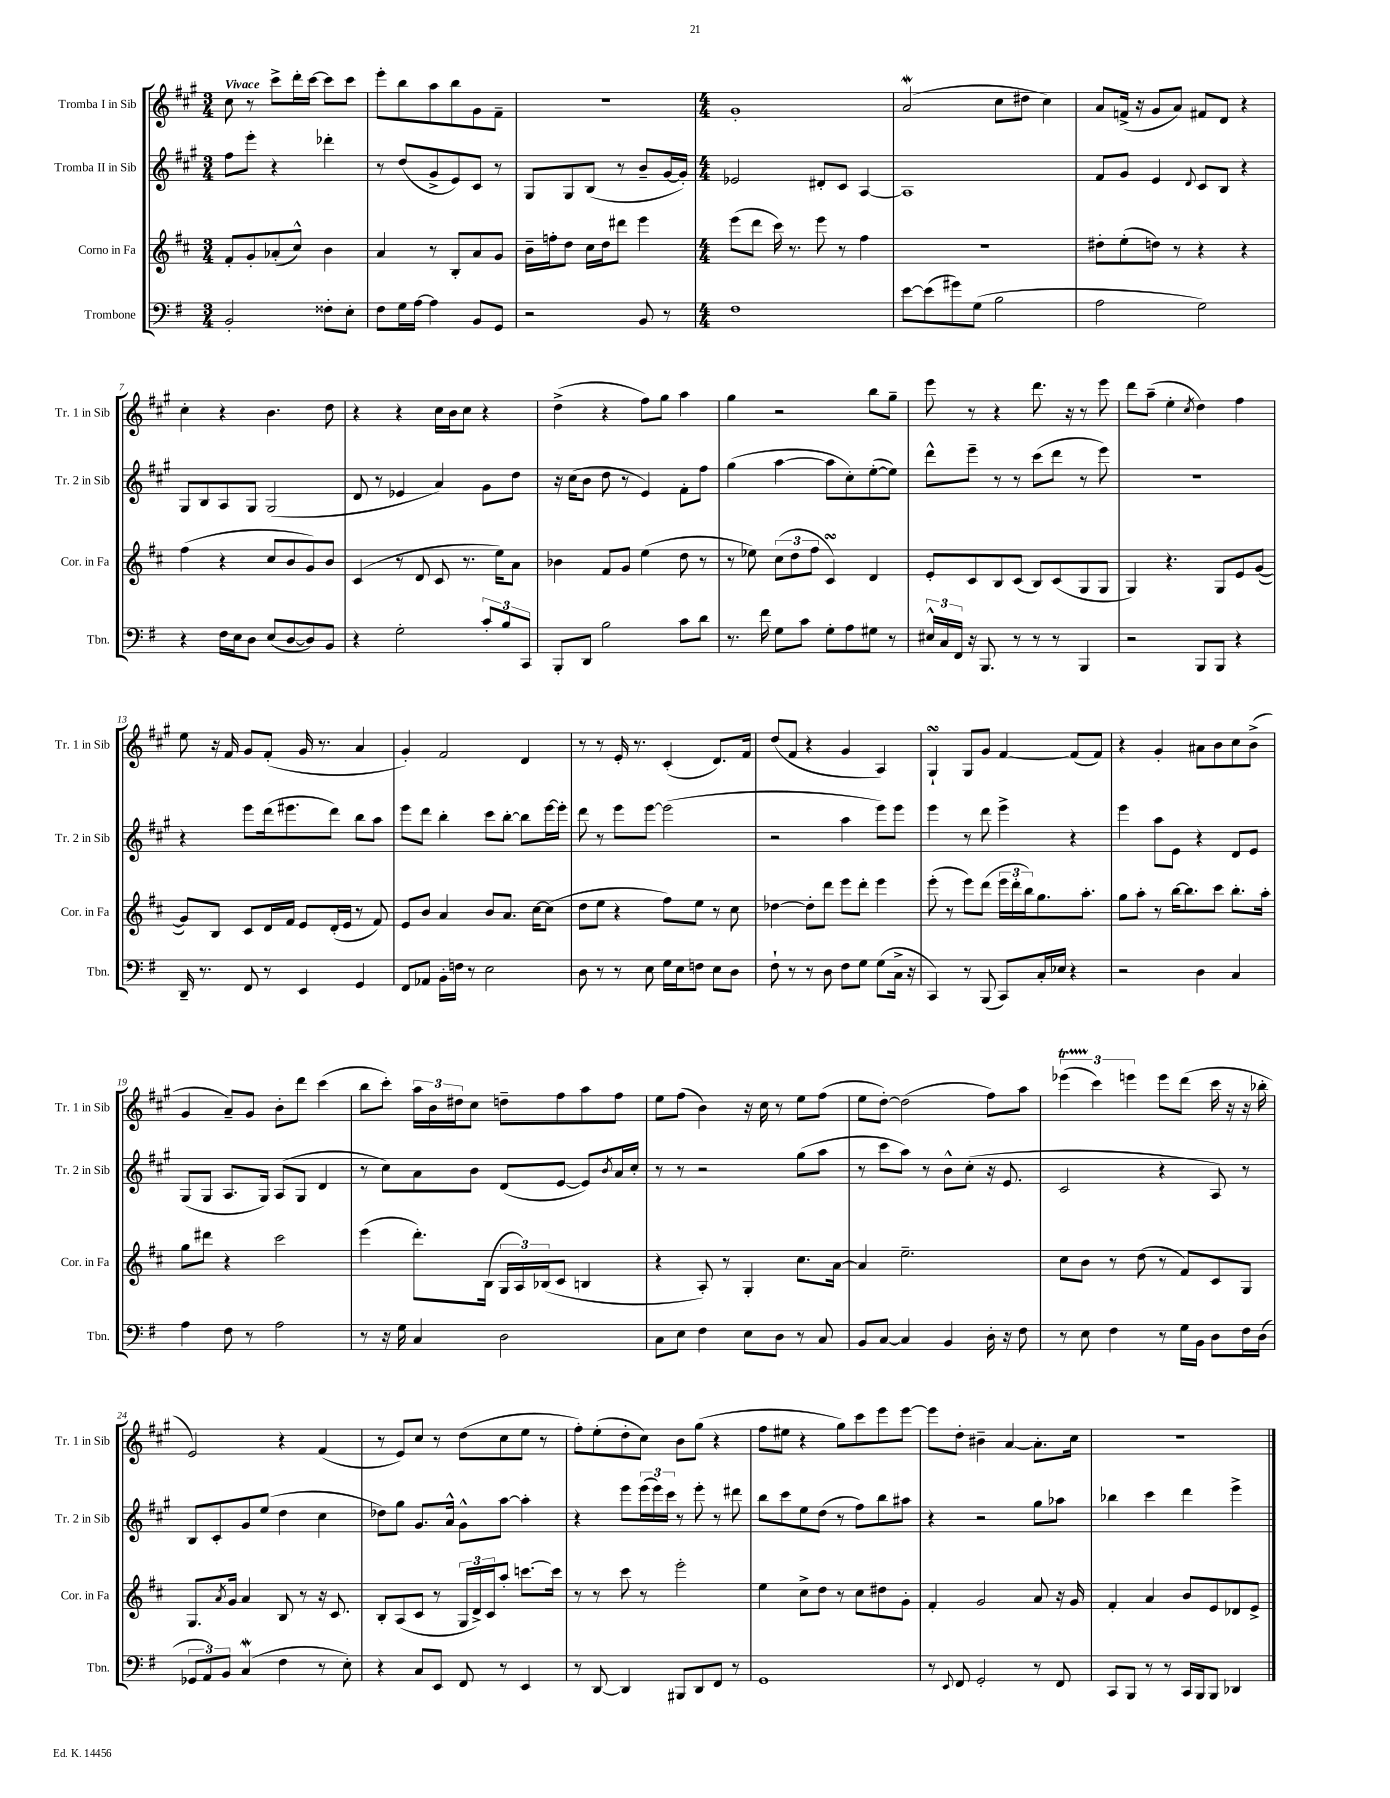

**kern	**kern	**kern	**kern
*staff4	*staff3	*staff2	*staff1
*clefF4	*clefG2	*clefG2	*clefG2
*k[f#]	*k[f#c#]	*k[f#c#g#]	*k[f#c#g#]
*M3/4	*M3/4	*M3/4	*M3/4
2BB'/	8f#'/L	8ff#\L	8cc#\
.	8g'/	8eee'\J	8r
.	(8a-'/	4r	8ccc#^\L
.	8cc#^^/J)	.	16ddd'\L
.	.	.	[16ccc#\JJ
8F##'\L	4b\	4ddd-'\	8ccc#\]L
8E'\J	.	.	8ccc#\J
=	=	=	=
8F#\L	4a/	8r	8eee'\L
16G\L	.	(8dd/L	8bb\
[16A\JJ	.	.	.
4A\]	8r	8g#^/	8aa\
.	8B'/L	8e/)	8bb\
8BB/L	8a/	8c#/J	8g#\
8GG/J	8g/J	8r	8f#~\J
=	=	=	=
2r	16b~\LL	8G#/L	2.r
.	16ff'\J	.	.
.	8dd\J	8G#/	.
.	16cc#\LL	(8B/J	.
.	16dd\J	.	.
.	8ddd#\J	8r	.
8BB/	4eee\	8b~/L	.
8r	.	[16g#/L	.
.	.	16g#'/]JJ)	.
=	=	=	=
*M4/4	*M4/4	*M4/4	*M4/4
1F#	(8eee\L	2e-/	1g#'
.	8ddd\J	.	.
.	16ccc#\)	.	.
.	8.r	.	.
.	8eee\	8d#'/L	.
.	8r	8c#/J	.
.	4ff#\	[4A/	.
=	=	=	=
[8e\L	1r	1A]	(2a/
(8e\]	.	.	.
8g#\)	.	.	.
(8G\J	.	.	.
2B\	.	.	8cc#\L
.	.	.	8dd#\J
.	.	.	4cc#\)
=	=	=	=
2A\	8dd#'\L	8f#/L	8a/L
.	(8ee'\	8g#/J	(16f^/Jk
.	.	.	16r
.	8dd\J)	4e/	8g#/L
.	8r	.	8a/J)
.	.	8qqd/	.
2G\)	4r	8c#/L	8f#/L
.	.	8B/J	8d/J
.	4r	4r	4r
=	=	=	=
4r	(4ff#\	8G#/L	4cc#'\
.	.	8B/	.
16F#\LL	4r	8A/	4r
16E\J	.	.	.
8D\J	.	8G#/J	.
(8E/L	8cc#/L	(2G#/	4.b\
[8D/	8b/	.	.
8D/])	8g/)	.	.
8BB/J	8b/J	.	8dd\
=	=	=	=
4r	(4c#/	8d/	4r
.	.	8r	.
2G'\	8r	4e-/	4r
.	8d/	.	.
.	8c#/	4a/)	16cc#\LL
.	.	.	16b\J
.	8.r	.	8cc#\J
12c'/L	.	8g#\L	4r
.	16ee\LK)	.	.
12B/	.	.	.
.	8a\J	8dd\J	.
12CC/J	.	.	.
=	=	=	=
8BBB'/L	4b-\	16r	(4dd^\
.	.	(16cc#\LK	.
8DD/J	.	8b\J	.
2B\	8f#/L	8dd\	4r
.	8g/J	8r	.
.	(4ee\	4e/)	8ff#\L)
.	.	.	8gg#\J
8c\L	8dd\	8f#'\L	4aa\
8d\J	8r	8ff#\J	.
=	=	=	=
8.r	8r	(4gg#\	4gg#\
.	8ee-\)	.	.
16f#\	.	.	.
8G\L	(12cc#\L	[4aa\	2r
.	12dd\	.	.
8c\J	.	.	.
.	12ff#\J	.	.
8G'\L	4c#/)	8aa\]L	.
8A\	.	8cc#'\)	.
8G#\J	4d/	([8ee'\	8bb\L
8r	.	8ee\]J)	8gg#~\J
=	=	=	=
24E#^^/LL	8e'/L	8ddd^^\L	8eee\
24C/	.	.	.
24FF#/JJ	.	.	.
16r	8c#/	8eee~\J	8r
8.BBB/	.	.	.
.	8B/	8r	4r
8r	(8c#/J	8r	.
8r	8B/L)	(8ccc#\L	8.ddd\
8r	(8c#/	8ddd\J	.
.	.	.	16r
4BBB/	8G/	8r	8r
.	8G/J	8eee\)	8eee\
=	=	=	=
2r	4G/)	1r	8ddd\L
.	.	.	(8aa~\J
.	4.r	.	4ee'\
.	.	.	8qcc#/
8BBB/L	.	.	4dd\)
8BBB/J	8G/L	.	.
4r	8e/	.	4ff#\
.	([8g/J	.	.
=	=	=	=
16DD~/	8g/]L)	4r	8ee\
8.r	.	.	.
.	8B/J	.	16r
.	.	.	16f#/
8FF#/	8c#/L	8eee\L	8g#/L
8r	16d/L	(16ddd\k	(8f#'/J
.	16f#/JJ	8.eee#\	.
4EE/	8e/L	.	16g#/
.	.	.	8.r
.	(16d'/L	8ddd\J)	.
.	16e/JJ	.	.
4GG/	8r	8bb\L	4a/
.	8f#/)	8aa\J	.
=	=	=	=
8FF#/L	8e/L	8eee\L	4g#'/)
8AA-/J	8b/J	8ddd\J	.
16BB'\LL	4a/	4bb'\	2f#/
16F\JJ	.	.	.
8r	.	.	.
2E\	8b/L	8ccc#\L	.
.	8.a/J	[8bb'\J	.
.	.	8bb\]L	4d/
.	[16cc#\LK	.	.
.	(8cc#\]J	[16eee\L	.
.	.	16eee'\]JJ	.
=	=	=	=
8D\	8dd\L	8ddd\	8r
8r	8ee\J	8r	8r
8r	4r	8eee\L	16e'/
.	.	.	8.r
8E\	.	[8eee\J	.
16G\LL	8ff#\L)	(2eee\]	(4c#'/
16E\J	.	.	.
8F\J	8ee\J	.	.
8E\L	8r	.	8.d/L)
8D\J	8cc#\	.	.
.	.	.	16f#/Jk
=	=	=	=
8F#`\	[4dd-\	2r	(8dd/L
8r	.	.	8f#/J
8r	8dd-'\]L	.	4r
8D\	8ddd\J	.	.
8F#\L	8eee\L	4aa\	4g#/
8G\J	8ddd'\J	.	.
(8G\L	4eee\	8eee\L)	4A/)
16C^\Jk	.	8eee\J	.
16r	.	.	.
=	=	=	=
4CC/)	(8eee'\	4eee\	4G#`/
.	8r	.	.
8r	8eee\L)	8r	8G#/L
(8BBB/	(8ddd\J	8ddd\	8g#/J
8CC/L)	24eee\LL	4eee^\	[4f#/
.	24ddd'\	.	.
.	24bb\J)	.	.
16C'/L	8.gg\	.	.
16E-/JJ	.	.	.
4r	.	4r	(8f#/]L
.	8.aa'\J	.	.
.	.	.	8f#/J)
=	=	=	=
2r	8gg\L	4eee\	4r
.	8aa'\J	.	.
.	8r	8aa\L	4g#'/
.	[16bb\LK	8e\J	.
.	8.bb\]	.	.
4D\	.	4r	8a#\L
.	8ccc#\J	.	8b\
4C/	8.bb'\L	8d/L	8cc#\
.	.	8e/J	(8b^\J
.	16aa'\Jk	.	.
=	=	=	=
4A\	8gg\L	(8G#/L	4g#/
.	8ddd#\J	8G#/J	.
8F#\	4r	8.A/L	8a~/L)
8r	.	.	8g#/J
.	.	16G#/Jk)	.
2A\	2ccc#\	(8A/L	8b'\L
.	.	8G#/J	8ddd\J
.	.	4d/	(4ccc#\
=	=	=	=
8r	(4eee\	8r	8bb\L
16r	.	8cc#\L)	8ccc#'\J)
16G\	.	.	.
4C/	8.ddd'\L)	8a\	24aa\LL
.	.	.	24b\
.	.	.	24dd#\J
.	.	8b\J	8cc#\J
.	(16B\Jk	.	.
2D\	24G/LL	(8d/L	8dd~\L
.	24A/)	.	.
.	(24B-/J	.	.
.	8c#/J	[8e/J	8ff#\
.	4B/	8e/]L)	8aa\
.	.	8qb/	.
.	.	16a/L	8ff#\J
.	.	16cc#'/JJ	.
=	=	=	=
8C\L	4r	8r	8ee\L
8E\J	.	8r	(8ff#\J
4F#\	8A'/)	2r	4b\)
.	8r	.	.
8E\L	4G'/	.	16r
.	.	.	16cc#\
8D\J	.	.	8r
8r	8.cc#\L	(8gg#\L	8ee\L
8C/	.	8aa\J	(8ff#\J
.	[16a\Jk	.	.
=	=	=	=
8BB/L	4a/]	8r	8ee\L
[8C/J	.	8ccc#\L	[8dd'\J)
4C/]	2.ee~\	8aa\J)	(2dd\]
.	.	8r	.
4BB/	.	8b^^\L	.
.	.	(8cc#'\J	.
16D'\	.	16r	8ff#\L)
16r	.	8.e/	.
8F#\	.	.	8aa\J
=	=	=	=
8r	8cc#\L	2c#/	(6eee-\
8E\	8b\J	.	.
.	.	.	6ccc#\)
4F#\	8r	.	.
.	.	.	6eee\
.	(8dd\	.	.
8r	8r	4r	8eee\L
16G\LL	8f#/L)	.	(8ddd\J
16BB\JJ	.	.	.
8D\L	8c#/	8A/)	16ccc#\
.	.	.	16r
16F#\L	8G/J	8r	16r
(16D\JJ	.	.	16bb-'\
=	=	=	=
12GG-/L	8.G/L	8B/L	2e/)
12AA/)	.	.	.
.	.	8c#'/	.
12BB/J	.	.	.
.	8qa/	.	.
.	16g/Jk	.	.
(4C/	4a/	8g#/	.
.	.	(8ee/J	.
4F#\	8B/	4dd\	4r
.	8r	.	.
8r	16r	4cc#\	(4f#/
.	8.c#/	.	.
8E'\)	.	.	.
=	=	=	=
4r	8B'/L	8dd-\L)	8r
.	(8A/	8gg#\J	8e/L)
8C/L	8c#/J	8.g#/L	8cc#/J
8EE/J	8r	.	8r
.	.	16a^^/Jk	.
8FF#/	24G/LL	8g#^^\L	(8dd\L
.	24d^/)	.	.
.	24c#/J	.	.
8r	8aa'/J	[8aa\J	8cc#\
4EE/	[8.ccc\L	4aa'\]	8ee\J
.	.	.	8r
.	16ccc\]Jk	.	.
=	=	=	=
8r	8r	4r	8ff#'\L)
[8DD/	8r	.	(8ee'\
4DD/]	8ccc#\	8eee\L	8dd'\
.	8r	(24eee\L	8cc#\J)
.	.	24eee\)	.
.	.	24ccc#\JJ	.
8BBB#/L	2eee'\	8r	8b\L
8DD/	.	8eee'\	(8gg#\J
8FF#/J	.	8r	4r
8r	.	8ddd#\	.
=	=	=	=
1GG	4ee\	8bb\L	8ff#\L
.	.	8ccc#\	8ee#\J
.	8cc#^\L	8ee\	4r
.	8dd\J	(8dd\J	.
.	8r	8r	8gg#\L)
.	8cc#\L	8ff#\L)	8ccc#\
.	8dd#\	8bb\	8eee\
.	8g'\J	8aa#\J	[8eee\J
=	=	=	=
8r	4f#'/	4r	8eee\]L
8qqEE/	.	.	.
8FF#/	.	.	8dd'\J
2GG'/	2g/	2r	4b#~\
.	.	.	[4a/
8r	8a/	8gg#\L	8.a'\]L
8FF#/	16r	8aa-\J	.
.	16g/	.	16cc#\Jk
=	=	=	=
8CC/L	4f#'/	4bb-\	1r
8BBB/J	.	.	.
8r	4a/	4ccc#\	.
8r	.	.	.
16CC/LL	8b/L	4ddd\	.
16BBB/J	.	.	.
8BBB/J	8e/	.	.
4DD-/	8d-/	4eee^\	.
.	8e^/J	.	.
==	==	==	==
*-	*-	*-	*-
